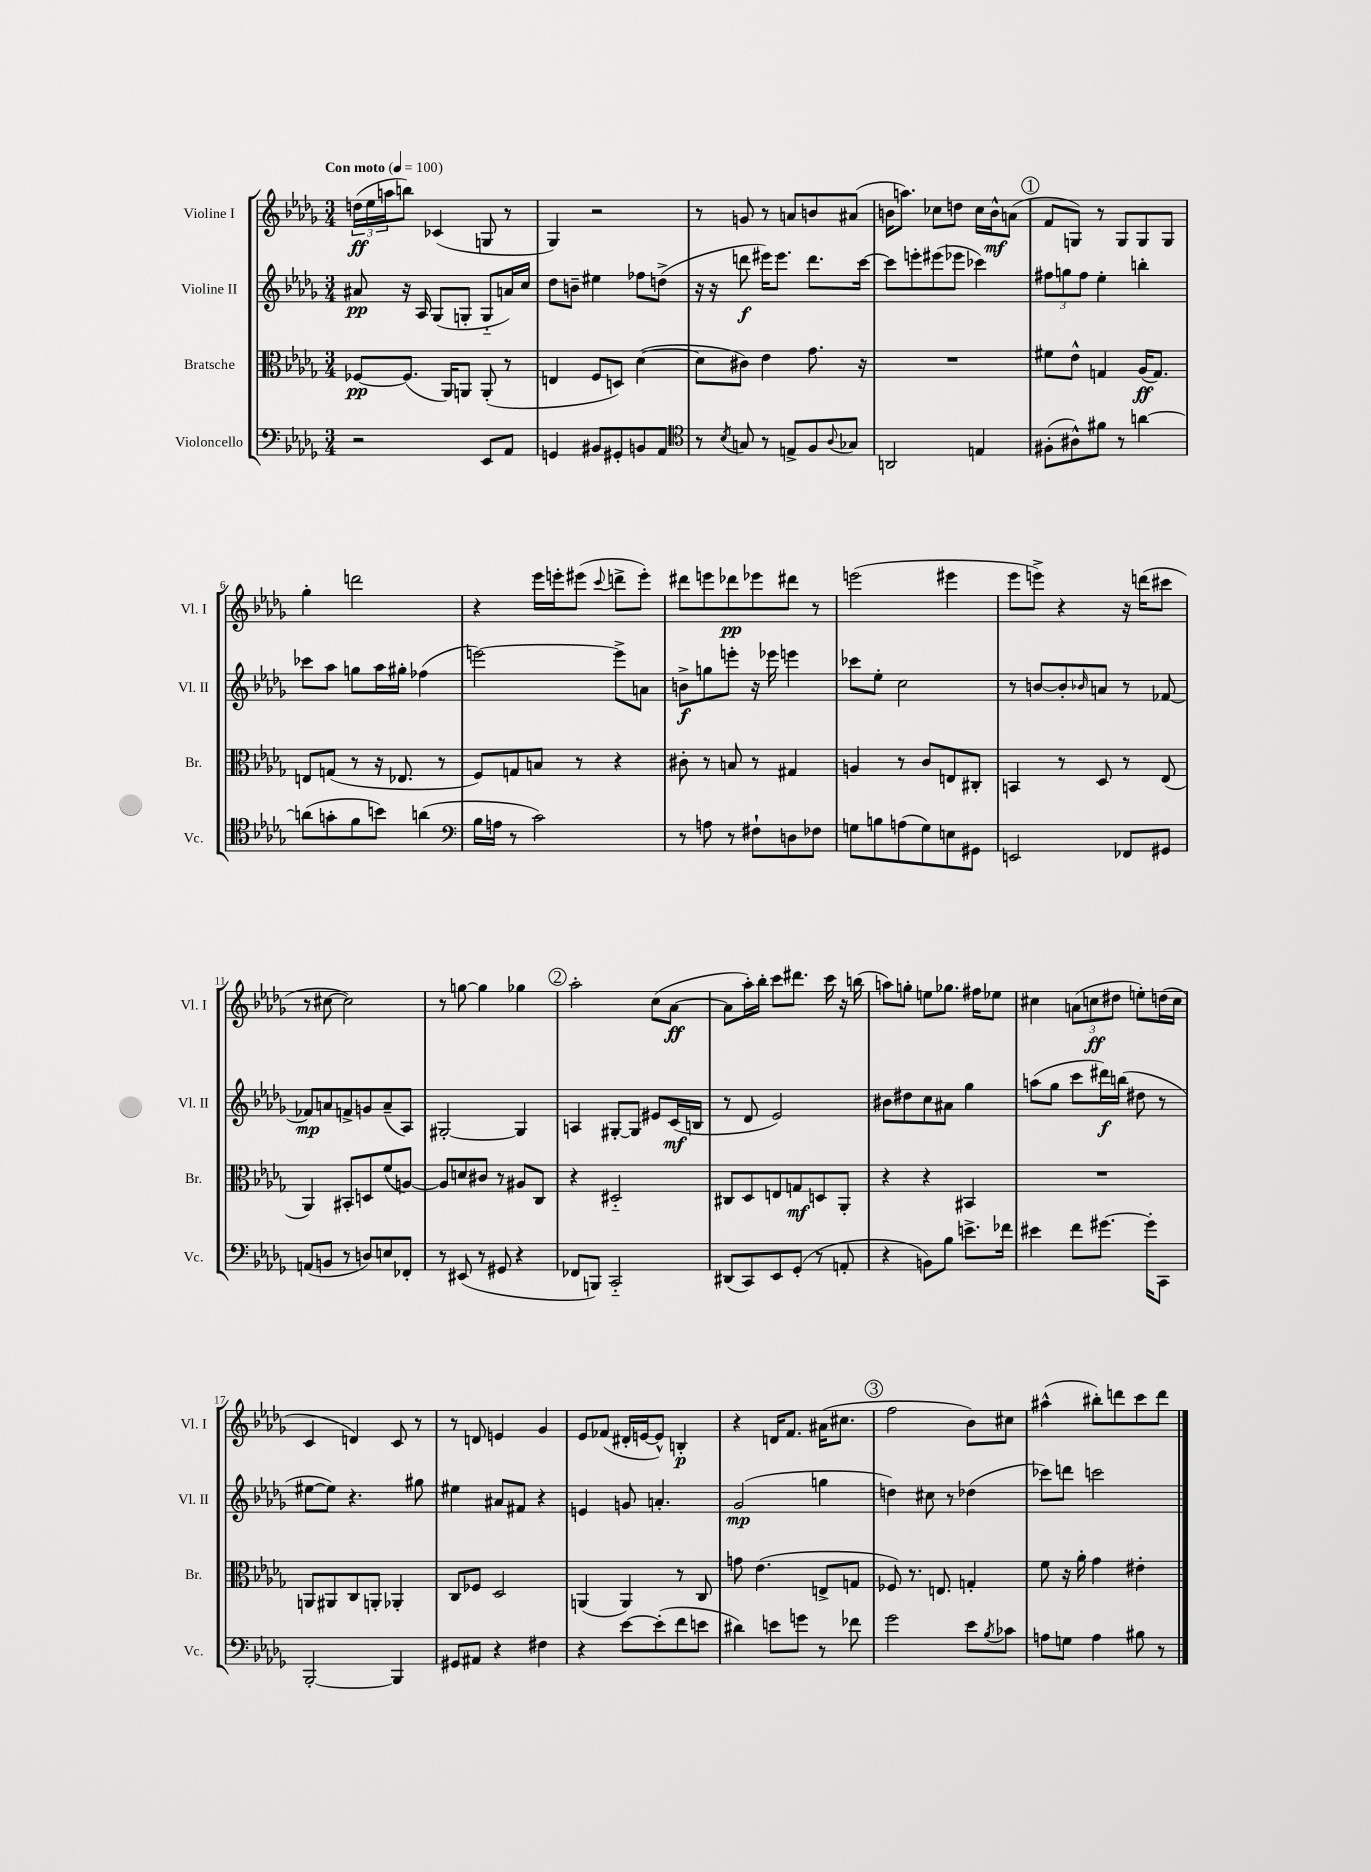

**kern	**kern	**dynam	**kern	**dynam	**kern	**dynam
*part4	*part3	*part3	*part2	*part2	*part1	*part1
*staff4	*staff3	*staff3	*staff2	*staff2	*staff1	*staff1
*I"Violoncello	*I"Bratsche	*	*I"Violine II	*	*I"Violine I	*
*I'Vc.	*I'Br.	*	*I'Vl. II	*	*I'Vl. I	*
*clefF4	*clefC3	*	*clefG2	*	*clefG2	*
*k[b-e-a-d-g-]	*k[b-e-a-d-g-]	*	*k[b-e-a-d-g-]	*	*k[b-e-a-d-g-]	*
*M3/4	*M3/4	*	*M3/4	*	*M3/4	*
*MM100	*MM100	*	*MM100	*	*MM100	*
=1	=1	=1	=1	=1	=1	=1
!	!	!	!	!	!LO:TX:a:B:t=Con moto	!
2r	[8F-X/L	pp	8a#X/	pp	(24ddn\LL	ff
.	.	.	.	.	24ee-\	.
.	.	.	.	.	24aan\J	.
.	(8.F-/J]	.	16r	.	8bbn\J)	.
.	.	.	16A-/	.	.	.
.	.	.	(8G-/L	.	(4c-X/	.
.	16AA-/KL)	.	.	.	.	.
.	8AAn/J	.	8Gn'/J	.	.	.
8EE-/L	(8AA'/	.	8G/L	.	8Gn/	.
8AA-/J	8r	.	16an/L)	.	8r	.
.	.	.	16cc/JJ	.	.	.
=2	=2	=2	=2	=2	=2	=2
4GGn/	4En/	.	8dd-\L	.	4G-/)	.
.	.	.	8bn~\J	.	.	.
8BB#X/L	8F/L	.	4ee#X\	.	2r	.
8GG#X'/	8Dn/J)	.	.	.	.	.
8BBn/	([4d-\	.	8ff-X\L	.	.	.
8AA-/J	.	.	(8ddn^\J	.	.	.
=3	=3	=3	=3	=3	=3	=3
*clefC4	*	*	*	*	*	*
8r	8d-\L]	.	16r	.	8r	.
.	.	.	16r	.	.	.
8qB-/	.	.	.	.	.	.
8Gn/	8c#X\J)	.	8dddn\	f	8gn/	.
8r	4e-\	.	16eee#X\KL)	.	8r	.
.	.	.	8.eee#\J	.	.	.
8En^/L	.	.	.	.	8an/L	.
8F/	8.g-\	.	8.ddd\L	.	8bn/	.
8qqA-/	.	.	.	.	.	.
8G-X/J	.	.	.	.	(8a#X/J	.
.	16r	.	[16ccc\Jk	.	.	.
=4	=4	=4	=4	=4	=4	=4
2AAn/	2.r	.	8ccc\L]	.	16bn\KL	.
.	.	.	.	.	8.aan\J)	.
.	.	.	8eeen'\	.	.	.
.	.	.	(8eee#X\	.	8cc-X\L	.
.	.	.	8eee-X\J	.	8ddn\J	.
4En/	.	.	4ccc-X\)	.	16cc-\LL	.
.	.	.	.	.	16b^^\J	mf
.	.	.	.	.	(8an\J	.
!!LO:REH:place=s1:t=1
=5	=5	=5	=5	=5	=5	=5
(8F#X'\L	8f#X\L	.	12ff#X\L	.	8f/L	.
.	.	.	12ggn\	.	.	.
8A#X^^\)	8e-^^\J	.	.	.	8Gn/J)	.
.	.	.	12ff#\J	.	.	.
8f#X\J	4Gn/	.	4ee-'\	.	8r	.
8r	.	.	.	.	8G/L	.
[4an\	(16A-/KL	ff	4bbn'\	.	8G/	.
.	8.G/J)	.	.	.	.	.
.	.	.	.	.	8G/J	.
!!LO:LB:g=z
=6	=6	=6	=6	=6	=6	=6
(8an\L]	8En/L	.	8ccc-X\L	.	4gg-'\	.
8gn'\	(8Gn/J	.	8aa-\J	.	.	.
8f\	8r	.	8ggn\L	.	2dddn\	.
8bn\J)	16r	.	16aa-\L	.	.	.
.	8.E-X/	.	16gg#X'\JJ	.	.	.
(4an\	.	.	(4ff-X\	.	.	.
.	8r	.	.	.	.	.
=7	=7	=7	=7	=7	=7	=7
*clefF4	*	*	*	*	*	*
16B-\LL	8F/L)	.	[2eeen\)	.	4r	.
16An\JJ	.	.	.	.	.	.
8r	8Gn/	.	.	.	.	.
2c\)	8Bn/J	.	.	.	16eee-\LL	.
.	.	.	.	.	16eeen'\J	.
.	8r	.	.	.	(8eee#X\J	.
.	.	.	.	.	8qqccc/	.
.	4r	.	8eee^\L]	.	8dddn^\L	.
.	.	.	8an\J	.	8eee#'\J)	.
=8	=8	=8	=8	=8	=8	=8
8r	8c#X'\	.	8bn^\L	f	8ddd#X\L	.
8An\	8r	.	8ggn\	.	8eeen\	.
8r	8Bn/	.	8eeen'\J	.	8ddd-X\	pp
8F#X`\L	8r	.	16r	.	8eee-X\	.
.	.	.	16eee-X\	.	.	.
8Dn\	4G#X/	.	4eeen\	.	8ddd#X\J	.
8F-X\J	.	.	.	.	8r	.
=9	=9	=9	=9	=9	=9	=9
8Gn\L	4An/	.	8ccc-X\L	.	(2eeen\	.
8Bn\	.	.	8ee-'\J	.	.	.
(8An\	8r	.	2cc\	.	.	.
8G\)	8c/L	.	.	.	.	.
8En\	8En/	.	.	.	4eee#X\	.
8GG#X\J	8C#X'/J	.	.	.	.	.
=10	=10	=10	=10	=10	=10	=10
2EEn/	4BBn/	.	8r	.	8eee-\L	.
.	.	.	[8bn/L	.	8eeen^\J)	.
.	8r	.	8b'/]	.	4r	.
.	.	.	16qqb-X/	.	.	.
.	8D-/	.	8an/J	.	.	.
8FF-X/L	8r	.	8r	.	16r	.
.	.	.	.	.	(16dddn\KL	.
8GG#X/J	(8E-/	.	[8f-X/	.	8ccc#X\J	.
!!LO:LB:g=z
=11	=11	=11	=11	=11	=11	=11
(8AAn/L	4AA-/)	.	8f-X/L]	mp	8r	.
8BBn/J	.	.	8an/	.	[8cc#X\	.
8r	8BB#X'/L	.	8fn^/	.	2cc#\])	.
8Dn/L)	8Dn/	.	8gn/	.	.	.
8En/	(8f/	.	(8a~/	.	.	.
8FF-X'/J	[8An/J)	.	8A-/J)	.	.	.
=12	=12	=12	=12	=12	=12	=12
8r	8A/L]	.	[2G#X'/	.	8r	.
(8EE#X/	8dn/	.	.	.	[8ggn\	.
8r	8c#X/J	.	.	.	4gg\]	.
8GG#X/	8r	.	.	.	.	.
4r	8A#X/L	.	4G#/]	.	4gg-X\	.
.	8C/J	.	.	.	.	.
!!LO:REH:place=s1:t=2
=13	=13	=13	=13	=13	=13	=13
8FF-X/L	4r	.	4An/	.	2aa-'\	.
8BBBn/J)	.	.	.	.	.	.
2CC/	2D#X/	.	[8G#X'/L	.	.	.
.	.	.	8G#/J]	.	.	.
.	.	.	8e#X/L	.	(8cc\L	.
.	.	.	(16c/L	mf	[8a-\J	ff
.	.	.	16Bn/JJ	.	.	.
=14	=14	=14	=14	=14	=14	=14
(8DD#X/L	8C#X/L	.	8r	.	8a-\L]	.
8CC/)	8D-/	.	8d-/	.	16aa-'\L)	.
.	.	.	.	.	16bb-'\JJ	.
8EE-/	8En/	.	2e-/)	.	8ccc\L	.
(8GG-'/J	8Gn/	mf	.	.	8.ddd#X\J	.
8r	8Dn/	.	.	.	.	.
.	.	.	.	.	16ccc\	.
8AAn'/	8AA-'/J	.	.	.	16r	.
.	.	.	.	.	(16bbn\	.
=15	=15	=15	=15	=15	=15	=15
4r	4r	.	8b#X\L	.	8aan\L)	.
.	.	.	8dd#X\	.	8ggn'\J	.
8BBn\L)	4r	.	8cc\	.	8een\L	.
8B-\J	.	.	8a#X\J	.	8.gg-X\J	.
8.en^\L	4BB#X/	.	4gg-\	.	.	.
.	.	.	.	.	16ff#X\KL	.
.	.	.	.	.	8ee-X\J	.
16f-X\Jk	.	.	.	.	.	.
=16	=16	=16	=16	=16	=16	=16
4e#X\	2.r	.	(8aan\L	.	4cc#X\	.
.	.	.	8gg-\J	.	.	.
8f\L	.	.	8ccc\L	.	(12an\L	.
.	.	.	.	.	12ccn\	ff
[8.g#X\J	.	.	16ddd#X\L)	f	.	.
.	.	.	.	.	12dd#X\J	.
.	.	.	(16bbn\JJ	.	.	.
.	.	.	8dd#X\	.	8een'\L)	.
16g#'\KL]	.	.	.	.	.	.
8CC\J	.	.	8r	.	(16ddn\L	.
.	.	.	.	.	16cc\JJ	.
!!LO:LB:g=z
=17	=17	=17	=17	=17	=17	=17
[2BBB-'/	8AAn/L	.	[8ee#X\L	.	4c/	.
.	8AA#X/	.	8ee#\J])	.	.	.
.	8C/	.	4.r	.	4dn/)	.
.	8AAn'/J	.	.	.	.	.
4BBB-/]	4AA-X'/	.	.	.	8c/	.
.	.	.	8gg#X\	.	8r	.
=18	=18	=18	=18	=18	=18	=18
8GG#X/L	8C/L	.	4ee#X\	.	8r	.
8AA#X/J	8F-X/J	.	.	.	8dn/	.
4r	2D-/	.	8a#X/L	.	4en/	.
.	.	.	8f#X/J	.	.	.
4F#X\	.	.	4r	.	4g-/	.
=19	=19	=19	=19	=19	=19	=19
4r	(4AAn/	.	4en/	.	8e-/L	.
.	.	.	.	.	(8f-X/J	.
[8e-\L	4AA/)	.	8gn/	.	16d#X'/LL	.
.	.	.	.	.	[16en/J	.
(8e-'\]	.	.	4.an'/	.	8e^^/J])	.
8f\	8r	.	.	.	4Bn'/	p
8en\J	8C/	.	.	.	.	.
=20	=20	=20	=20	=20	=20	=20
4d#X\)	8gn\	.	(2g-/	mp	4r	.
.	(4.e-\	.	.	.	.	.
8en\L	.	.	.	.	16dn/KL	.
.	.	.	.	.	8.f/J	.
8gn\J	.	.	.	.	.	.
8r	8En^/L	.	4ggn\	.	(16a#X\KL	.
.	.	.	.	.	8.cc#X\J	.
8f-X\	8Gn/J	.	.	.	.	.
!!LO:REH:place=s1:t=3
=21	=21	=21	=21	=21	=21	=21
2g-\	8F-X/)	.	4ddn\)	.	2ff\	.
.	8.r	.	.	.	.	.
.	.	.	8cc#X\	.	.	.
.	8.En/	.	.	.	.	.
.	.	.	8r	.	.	.
8e-\L	4Gn'/	.	(4dd-X\	.	8b-\L)	.
8qB-/	.	.	.	.	.	.
8c-X\J	.	.	.	.	8cc#X\J	.
=22	=22	=22	=22	=22	=22	=22
8An\L	8f\	.	8ccc-X\L)	.	(4aa#X^^\	.
8Gn\J	16r	.	8dddn\J	.	.	.
.	16a-'\	.	.	.	.	.
4A\	4g-\	.	2cccn\	.	8bb#X'\L)	.
.	.	.	.	.	8dddn\	.
8B#X\	4e#X'\	.	.	.	8ccc\	.
8r	.	.	.	.	8ddd\J	.
==	==	==	==	==	==	==
*-	*-	*-	*-	*-	*-	*-
